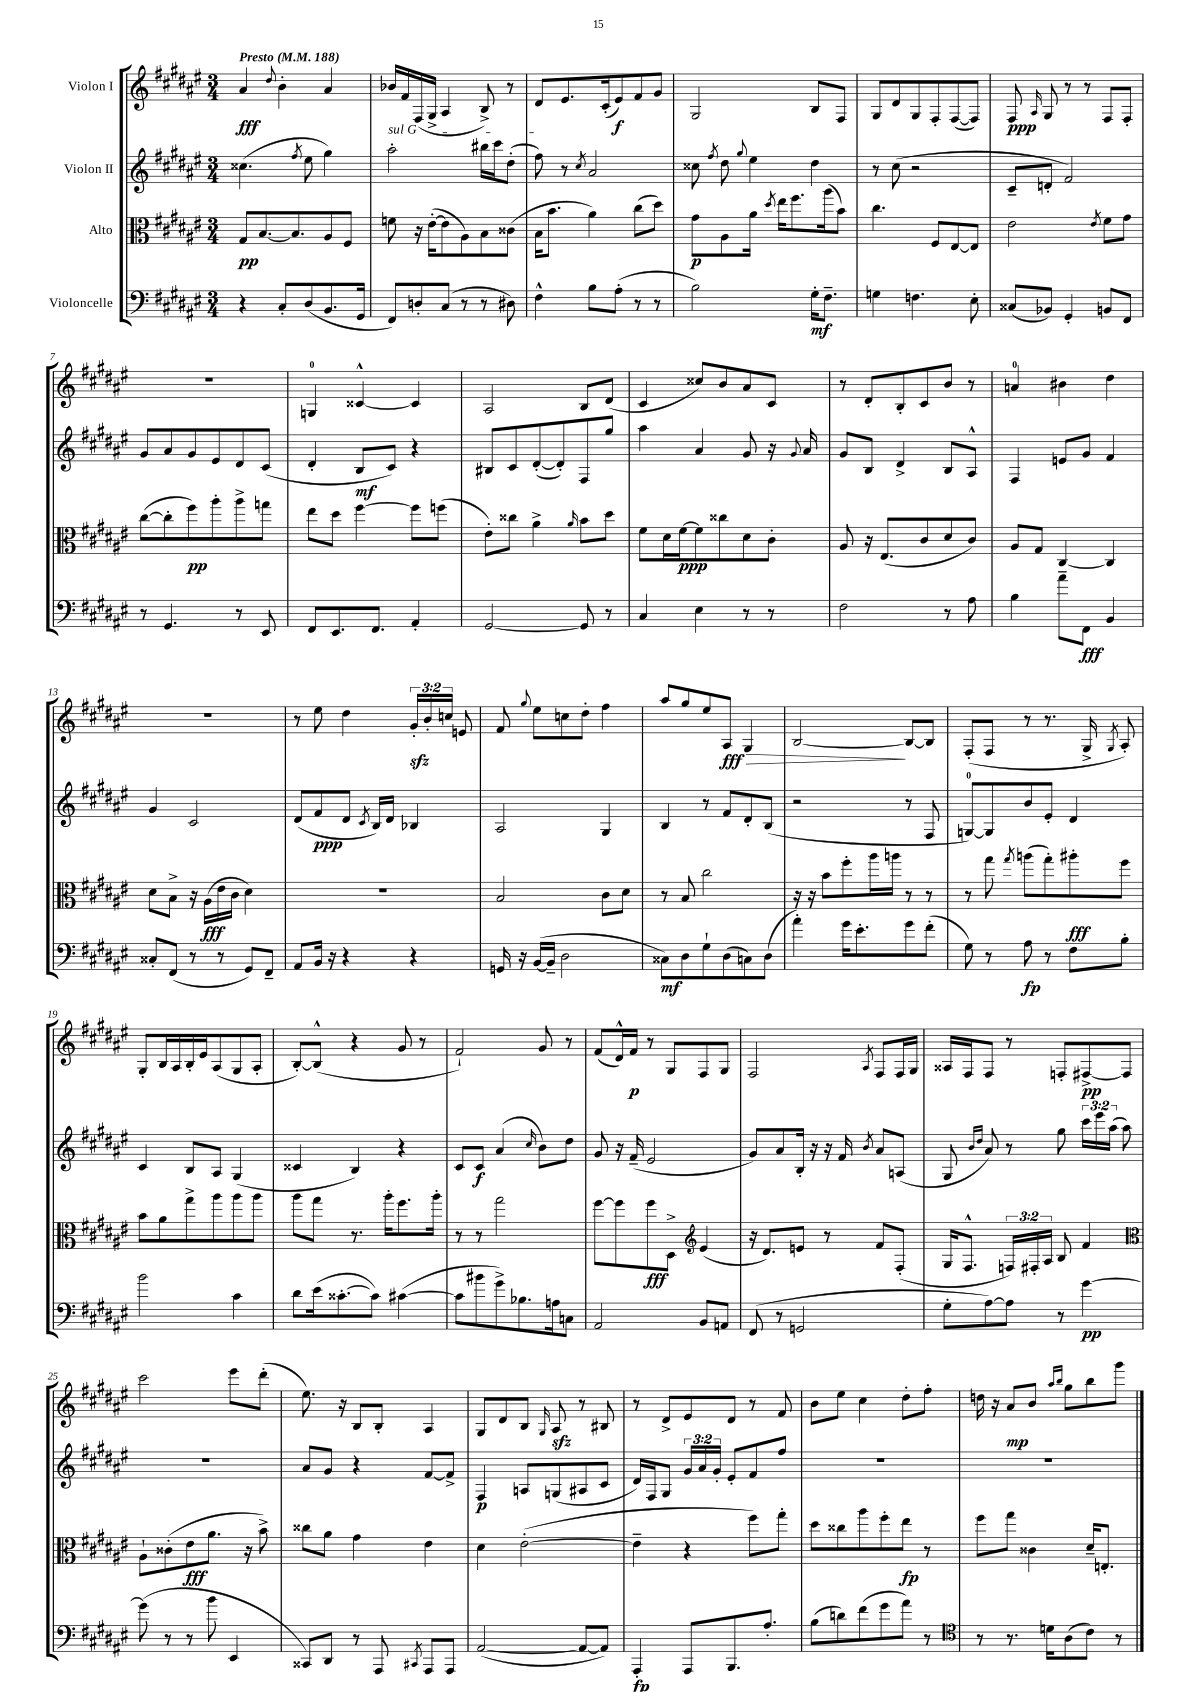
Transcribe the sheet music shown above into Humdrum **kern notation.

**kern	**dynam	**kern	**dynam	**kern	**dynam	**kern	**dynam
*part4	*part4	*part3	*part3	*part2	*part2	*part1	*part1
*staff4	*staff4	*staff3	*staff3	*staff2	*staff2	*staff1	*staff1
*I"Violoncelle	*	*I"Alto	*	*I"Violon II	*	*I"Violon I	*
*clefF4	*	*clefC3	*	*clefG2	*	*clefG2	*
*k[f#c#g#d#a#e#]	*	*k[f#c#g#d#a#e#]	*	*k[f#c#g#d#a#e#]	*	*k[f#c#g#d#a#e#]	*
*M3/4	*	*M3/4	*	*M3/4	*	*M3/4	*
*MM188	*	*MM188	*	*MM188	*	*MM188	*
=1	=1	=1	=1	=1	=1	=1	=1
!	!	!	!	!	!	!LO:TX:a:B:t=Presto	!
4r	.	8G#/L	pp	(4.cc##X\	.	4a#/	fff
.	.	[8.B/	.	.	.	.	.
.	.	.	.	.	.	8qqdd#/	.
8C#'/L	.	.	.	.	.	4b'\	.
.	.	8.B/]	.	.	.	.	.
.	.	.	.	8qff#/	.	.	.
(8D#/	.	.	.	8ee#\	.	.	.
8.BB/	.	8A#/	.	4gg#\)	.	4a#/	.
.	.	8F#/J	.	.	.	.	.
16GG#/Jk	.	.	.	.	.	.	.
=2	=2	=2	=2	=2	=2	=2	=2
!	!	!	!	!LO:TX:a:i:t=sul G	!	!	!
8FF#/L)	.	8fn\	.	2aa#'\	.	16b-X/LL	.
.	.	.	.	.	.	16f#/	.
8Dn'/	.	16r	.	.	.	(16F#/	.
.	.	([16e#'\KL	.	.	.	16G#^/JJ	.
(8C#/J	.	8e#\]	.	.	.	4A#/	.
8r	.	8A#\)	.	.	.	.	.
8r	.	8B\	.	16bb#X\LL	.	8B^/)	.
.	.	.	.	16ccc#\J	.	.	.
8D#X\)	.	(8c##X\J	.	(8dd#'\J	.	8r	.
=3	=3	=3	=3	=3	=3	=3	=3
4F#^^\	.	16B\KL	.	8ff#\)	.	8d#/L	.
.	.	8.b\J	.	.	.	.	.
.	.	.	.	8r	.	8.e#/	.
.	.	.	.	8qcc#/	.	.	.
8B\L	.	4a#\)	.	2a#/	.	.	.
.	.	.	.	.	.	(16c#'/k	.
(8A#'\J	.	.	.	.	.	8e#/)	f
8r	.	(8cc#\L	.	.	.	8f#/	.
8r	.	8dd#\J)	.	.	.	8g#/J	.
=4	=4	=4	=4	=4	=4	=4	=4
2B\)	.	8g#\L	p	8cc##X\	.	2G#/	.
.	.	.	.	8qff#/	.	.	.
.	.	8A#\	.	8dd#\	.	.	.
.	.	.	.	8qqgg#/	.	.	.
.	.	16a#\Jk	.	4ee#\	.	.	.
.	.	8qdd#/	.	.	.	.	.
.	.	16ee#\KL	.	.	.	.	.
.	.	8.ff#\	.	.	.	.	.
16G#'\KL	mf	.	.	4dd#\	.	8B/L	.
8.F#~\J	.	(16aa#\k	.	.	.	.	.
.	.	8b\J)	.	.	.	8F#/J	.
=5	=5	=5	=5	=5	=5	=5	=5
4Gn\	.	4.cc#\	.	8r	.	8G#/L	.
.	.	.	.	(8cc#\	.	8d#/	.
4.Fn\	.	.	.	2r	.	8G#/	.
.	.	8F#/L	.	.	.	8F#'/	.
.	.	[8E#/	.	.	.	([8F#/	.
8E#'\	.	8E#/J]	.	.	.	8F#/J])	.
=6	=6	=6	=6	=6	=6	=6	=6
(8C##X/L	.	2e#\	.	8c#~/L	.	8F#/	ppp
.	.	.	.	.	.	16qqA#/	.
8BB-X/J)	.	.	.	8dn'/J	.	8G#/	.
4GG#'/	.	.	.	2f#/)	.	8r	.
.	.	.	.	.	.	8r	.
.	.	8qe#/	.	.	.	.	.
8BBn/L	.	8f#\L	.	.	.	8F#/L	.
8FF#/J	.	8g#\J	.	.	.	8F#'/J	.
!!LO:LB:g=z
=7	=7	=7	=7	=7	=7	=7	=7
8r	.	([8cc#\L	.	8g#/L	.	2.r	.
4.GG#/	.	8cc#'\]	.	8a#/	.	.	.
.	.	8ff#\)	pp	8g#/	.	.	.
.	.	8aa#'\	.	8e#/	.	.	.
8r	.	8aa#^\	.	8d#/	.	.	.
8EE#/	.	8ggn\J	.	(8c#/J	.	.	.
=8	=8	=8	=8	=8	=8	=8	=8
8FF#/L	.	8ee#\L	.	4d#'/	.	4Gn/	.
8.EE#/	.	8dd#\J	.	.	.	.	.
.	.	[4ff#\	.	8B/L	mf	[4c##X^^/	.
8.FF#/J	.	.	.	.	.	.	.
.	.	.	.	8c#/J)	.	.	.
4AA#'/	.	8ff#\L]	.	4r	.	4c##/]	.
.	.	(8ffn\J	.	.	.	.	.
=9	=9	=9	=9	=9	=9	=9	=9
[2GG#/	.	8e#'\L)	.	8B#X/L	.	2A#/	.
.	.	8cc##X\J	.	8c#/	.	.	.
.	.	4a#^\	.	([8d#'/	.	.	.
.	.	.	.	8d#'/])	.	.	.
.	.	16qqa#/	.	.	.	.	.
8GG#/]	.	8b\L	.	8F#/	.	8B/L	.
8r	.	8dd#\J	.	8gg#/J	.	(8d#/J	.
=10	=10	=10	=10	=10	=10	=10	=10
4C#/	.	8f#\L	.	4aa#\	.	4c#/	.
.	.	16d#\L	.	.	.	.	.
.	.	[16f#\J	ppp	.	.	.	.
4E#\	.	8f#\]	.	4a#/	.	8cc##X/L)	.
.	.	8cc##X\	.	.	.	8b/	.
8r	.	8d#\	.	8g#/	.	8a#/	.
8r	.	8c#'\J	.	16r	.	8c#/J	.
.	.	.	.	8qqg#/	.	.	.
.	.	.	.	16a#/	.	.	.
=11	=11	=11	=11	=11	=11	=11	=11
2F#\	.	8A#/	.	8g#/L	.	8r	.
.	.	16r	.	8B/J	.	8d#'/L	.
.	.	(8.E#/L	.	.	.	.	.
.	.	.	.	4d#^/	.	8B'/	.
.	.	8c#/	.	.	.	8c#/	.
8r	.	8d#/	.	8B/L	.	8b/J	.
8A#\	.	8c#/J)	.	8A#^^/J	.	8r	.
=12	=12	=12	=12	=12	=12	=12	=12
4B\	.	8A#/L	.	4F#/	.	4an/	.
.	.	8G#/J	.	.	.	.	.
8a#~\L	.	[4C#/	.	8en/L	.	4b#X\	.
8FF#\J	fff	.	.	8g#/J	.	.	.
4BB/	.	4C#/]	.	4f#/	.	4dd#\	.
!!LO:LB:g=z
=13	=13	=13	=13	=13	=13	=13	=13
8C##X'/L	.	8d#\L	.	4g#/	.	2.r	.
(8FF#/J	.	8B^\J	.	.	.	.	.
8r	.	16r	.	2c#/	.	.	.
.	.	(16A#\LL	fff	.	.	.	.
8r	.	16e#\	.	.	.	.	.
.	.	16c#\JJ	.	.	.	.	.
8GG#/L)	.	4d#\)	.	.	.	.	.
8FF#~/J	.	.	.	.	.	.	.
=14	=14	=14	=14	=14	=14	=14	=14
8AA#/L	.	2.r	.	(8d#/L	.	8r	.
16BB/Jk	.	.	.	8f#/	ppp	8ee#\	.
16r	.	.	.	.	.	.	.
4r	.	.	.	8d#/J	.	4dd#\	.
.	.	.	.	8qc#/	.	.	.
.	.	.	.	16B/LL)	.	.	.
.	.	.	.	16d#/JJ	.	.	.
4r	.	.	.	4B-X/	.	24g#zz'/LL	.
.	.	.	.	.	.	24b'/	.
.	.	.	.	.	.	24ccn/JJ	.
.	.	.	.	.	.	8en/	.
=15	=15	=15	=15	=15	=15	=15	=15
16GGn/	.	2B/	.	2A#/	.	8f#/	.
16r	.	.	.	.	.	.	.
.	.	.	.	.	.	8qqgg#/	.
([16BB/LL	.	.	.	.	.	8ee#\L	.
16BB~/JJ]	.	.	.	.	.	.	.
2D#\	.	.	.	.	.	8ccn\	.
.	.	.	.	.	.	8dd#'\J	.
.	.	8c#\L	.	4G#/	.	4ff#\	.
.	.	8d#\J	.	.	.	.	.
=16	=16	=16	=16	=16	=16	=16	=16
8C##X\L)	mf	8r	.	4B/	.	8aa#/L	.
8D#\	.	8B/	.	.	.	8gg#/	.
8G#`\	.	2cc#\	.	8r	.	8ee#/	.
!	!	!	!	!	!	!	!LO:HP:b
(8D#\	.	.	.	8f#/L	.	8A#/J	> fff
8Cn\)	.	.	.	8d#'/	.	4G#/	.
(8D#\J	.	.	.	(8B/J	.	.	.
=17	=17	=17	=17	=17	=17	=17	=17
4a#'\)	.	16r	.	2r	.	[2B/	.
.	.	16r	.	.	.	.	.
.	.	8b\L	.	.	.	.	.
16g#\KL	.	8ff#'\	.	.	.	.	.
8.e#'\	.	.	.	.	.	.	.
.	.	16aa#\L	.	.	.	.	.
.	.	16aan\JJ	.	.	.	.	.
8g#\	.	8r	.	8r	.	8B/L_	]
(8f#'\J	.	8r	.	8F#/	.	8B/J]	.
=18	=18	=18	=18	=18	=18	=18	=18
8G#\)	.	8r	.	[8Gn/L)	.	(8F#'/L	.
8r	.	8gg#\	.	8G/]	.	8F#/J	.
.	.	8qgg#/	.	.	.	.	.
8A#\	fp	(8aan\L	.	8b/	.	8r	.
8r	.	8gg#'\)	.	8e#'/J	.	8.r	.
8F#\L	.	8aa#X'\	fff	4d#/	.	.	.
.	.	.	.	.	.	16G#^/	.
.	.	.	.	.	.	8qG#/	.
8B'\J	.	8ff#\J	.	.	.	8A#'/)	.
!!LO:LB:g=z
=19	=19	=19	=19	=19	=19	=19	=19
2b\	.	8b\L	.	4c#/	.	8G#'/L	.
.	.	8a#\	.	.	.	16B/L	.
.	.	.	.	.	.	16A#/	.
.	.	8gg#^\	.	8B/L	.	16B'/	.
.	.	.	.	.	.	16e#/J	.
.	.	8aa#\	.	8A#/J	.	(8A#/	.
4c#\	.	8aa#\	.	(4G#/	.	8G#/	.
.	.	8aa#\J	.	.	.	8A#'/J	.
=20	=20	=20	=20	=20	=20	=20	=20
8d#\L	.	8aa#\L	.	4c##X/	.	[8B'/L)	.
(16e#\k	.	8gg#\J	.	.	.	(8B^^/J]	.
[8.c##X'\	.	.	.	.	.	.	.
.	.	8.r	.	4B/)	.	4r	.
8c##\J])	.	.	.	.	.	.	.
.	.	16aa#'\KL	.	.	.	.	.
([4c#X\	.	8.ff#\	.	4r	.	8g#/	.
.	.	.	.	.	.	8r	.
.	.	16aa#'\Jk	.	.	.	.	.
=21	=21	=21	=21	=21	=21	=21	=21
8c#\L]	.	8r	.	8c#/L	.	2f#`/)	.
8b#X\	.	8r	.	8c#/J	f	.	.
8g#^\)	.	2gg#\	.	(4a#/	.	.	.
8.B-X\	.	.	.	.	.	.	.
.	.	.	.	16qqcc#/	.	.	.
.	.	.	.	8b\L)	.	8g#/	.
16An\k	.	.	.	.	.	.	.
8Cn\J	.	.	.	8dd#\J	.	8r	.
=22	=22	=22	=22	=22	=22	=22	=22
2AA#/	.	[8ff#\L	.	8g#/	.	(8f#/L	.
.	.	8ff#\]	.	16r	.	16d#^^/L)	.
.	.	.	.	(16f#~/	.	16f#/JJ	p
.	.	8ff#\	fff	2e#/	.	8r	.
.	.	8D#^\J	.	.	.	8G#/L	.
*	*	*clefG2	*	*	*	*	*
8BB/L	.	(4e#/	.	.	.	8F#/	.
8AAn/J	.	.	.	.	.	8G#/J	.
=23	=23	=23	=23	=23	=23	=23	=23
(8FF#/	.	16r	.	8g#/L)	.	2F#/	.
.	.	8.d#/L)	.	.	.	.	.
8r	.	.	.	8a#/	.	.	.
2GGn/	.	8en/J	.	16B'/Jk	.	.	.
.	.	.	.	16r	.	.	.
.	.	8r	.	16r	.	.	.
.	.	.	.	16f#/	.	.	.
.	.	.	.	8qb/	.	8qA#/	.
.	.	8f#/L	.	8a#/L	.	8F#/L	.
.	.	(8F#'/J	.	(8An/J	.	16F#/L	.
.	.	.	.	.	.	16G#/JJ	.
=24	=24	=24	=24	=24	=24	=24	=24
8G#'\L	.	16G#/KL	.	8G#/	.	16A##X/LL	.
.	.	8.F#^^/J	.	.	.	16F#/J	.
.	.	.	.	16qqb/LL	.	.	.
.	.	.	.	16qqdd#/JJ	.	.	.
[8A#\)	.	.	.	8a#/)	.	8F#/J	.
8A#\J]	.	24Fn/LL)	.	8r	.	8r	.
.	.	24F#X'/	.	.	.	.	.
.	.	24A#/JJ	.	.	.	.	.
8r	.	8B/	.	8gg#\	.	8Fn'/L	.
[4g#\	pp	4f#/	.	24ccc#\LL	.	[8F#X^/	pp
.	.	.	.	24eee#\	.	.	.
.	.	.	.	(24aa#\JJ	.	.	.
.	.	.	.	8aa#\)	.	8F#/J]	.
!!LO:LB:g=z
=25	=25	=25	=25	=25	=25	=25	=25
*	*	*clefC3	*	*	*	*	*
(8g#\]	.	8A#`\L	.	2.r	.	2ccc#\	.
8r	.	(8c##X'\	.	.	.	.	.
8r	.	8e#\	fff	.	.	.	.
8b\	.	8.a#\J	.	.	.	.	.
4EE#/	.	.	.	.	.	8eee#\L	.
.	.	16r	.	.	.	.	.
.	.	8b^\)	.	.	.	(8ddd#'\J	.
=26	=26	=26	=26	=26	=26	=26	=26
8CC##X/L)	.	8cc##X\L	.	8a#/L	.	8.ee#\)	.
8DD#/J	.	8a#\J	.	8g#/J	.	.	.
.	.	.	.	.	.	16r	.
8r	.	4g#\	.	4r	.	8B/L	.
8AAA#/	.	.	.	.	.	8B'/J	.
8qCC#X/	.	.	.	.	.	.	.
8AAA#/L	.	4e#\	.	[8f#/L	.	4A#/	.
8AAA#/J	.	.	.	8f#^/J]	.	.	.
=27	=27	=27	=27	=27	=27	=27	=27
([2AA#/	.	4d#\	.	4F#/	p	8G#/L	.
.	.	.	.	.	.	8d#/	.
.	.	([2e#'\	.	8An/L	.	8B/J	.
.	.	.	.	.	.	16qqG#/	.
.	.	.	.	(8Gn/	.	8A#zz/	.
8AA#/L_	.	.	.	8A#X/	.	8r	.
8AA#/J])	.	.	.	8c#/J	.	8B#X/	.
=28	=28	=28	=28	=28	=28	=28	=28
4AAA#'/	fp	4e#~\]	.	16d#/LL)	.	8r	.
.	.	.	.	16F#/J	.	.	.
.	.	.	.	8G#/J	.	8d#^/L	.
8AAA#/L	.	4r	.	24g#/LL	.	8e#/	.
.	.	.	.	24a#/	.	.	.
.	.	.	.	24g#'/JJ	.	.	.
8.BBB/	.	.	.	8e#'/L	.	8d#/J	.
.	.	8ff#\L)	.	8f#/	.	8r	.
8.A#'/J	.	.	.	.	.	.	.
.	.	8gg#'\J	.	8ff#/J	.	8f#/	.
=29	=29	=29	=29	=29	=29	=29	=29
(8B\L	.	8dd#\L	.	2.r	.	8b\L	.
8dn\)	.	8cc##X\	.	.	.	8ee#\J	.
(8f#\	.	8aa#\	.	.	.	4cc#\	.
8g#\	.	8ff#'\	.	.	.	.	.
8a#\J)	.	8ee#\J	fp	.	.	8dd#'\L	.
8r	.	8r	.	.	.	8ff#'\J	.
=30	=30	=30	=30	=30	=30	=30	=30
*clefC4	*	*	*	*	*	*	*
8r	.	8ff#\L	.	2.r	.	16ddn\	.
.	.	.	.	.	.	16r	.
8.r	.	8gg#\J	.	.	.	8a#/L	mp
.	.	4c##X\	.	.	.	8b/J	.
16dn\KL	.	.	.	.	.	.	.
.	.	.	.	.	.	16qqaa#/LL	.
.	.	.	.	.	.	16qqbb/JJ	.
(8A#\	.	.	.	.	.	8gg#\L	.
8c#\J)	.	16d#~/KL	.	.	.	8bb\	.
.	.	8.En'/J	.	.	.	.	.
8r	.	.	.	.	.	8ggg#\J	.
==	==	==	==	==	==	==	==
*-	*-	*-	*-	*-	*-	*-	*-
